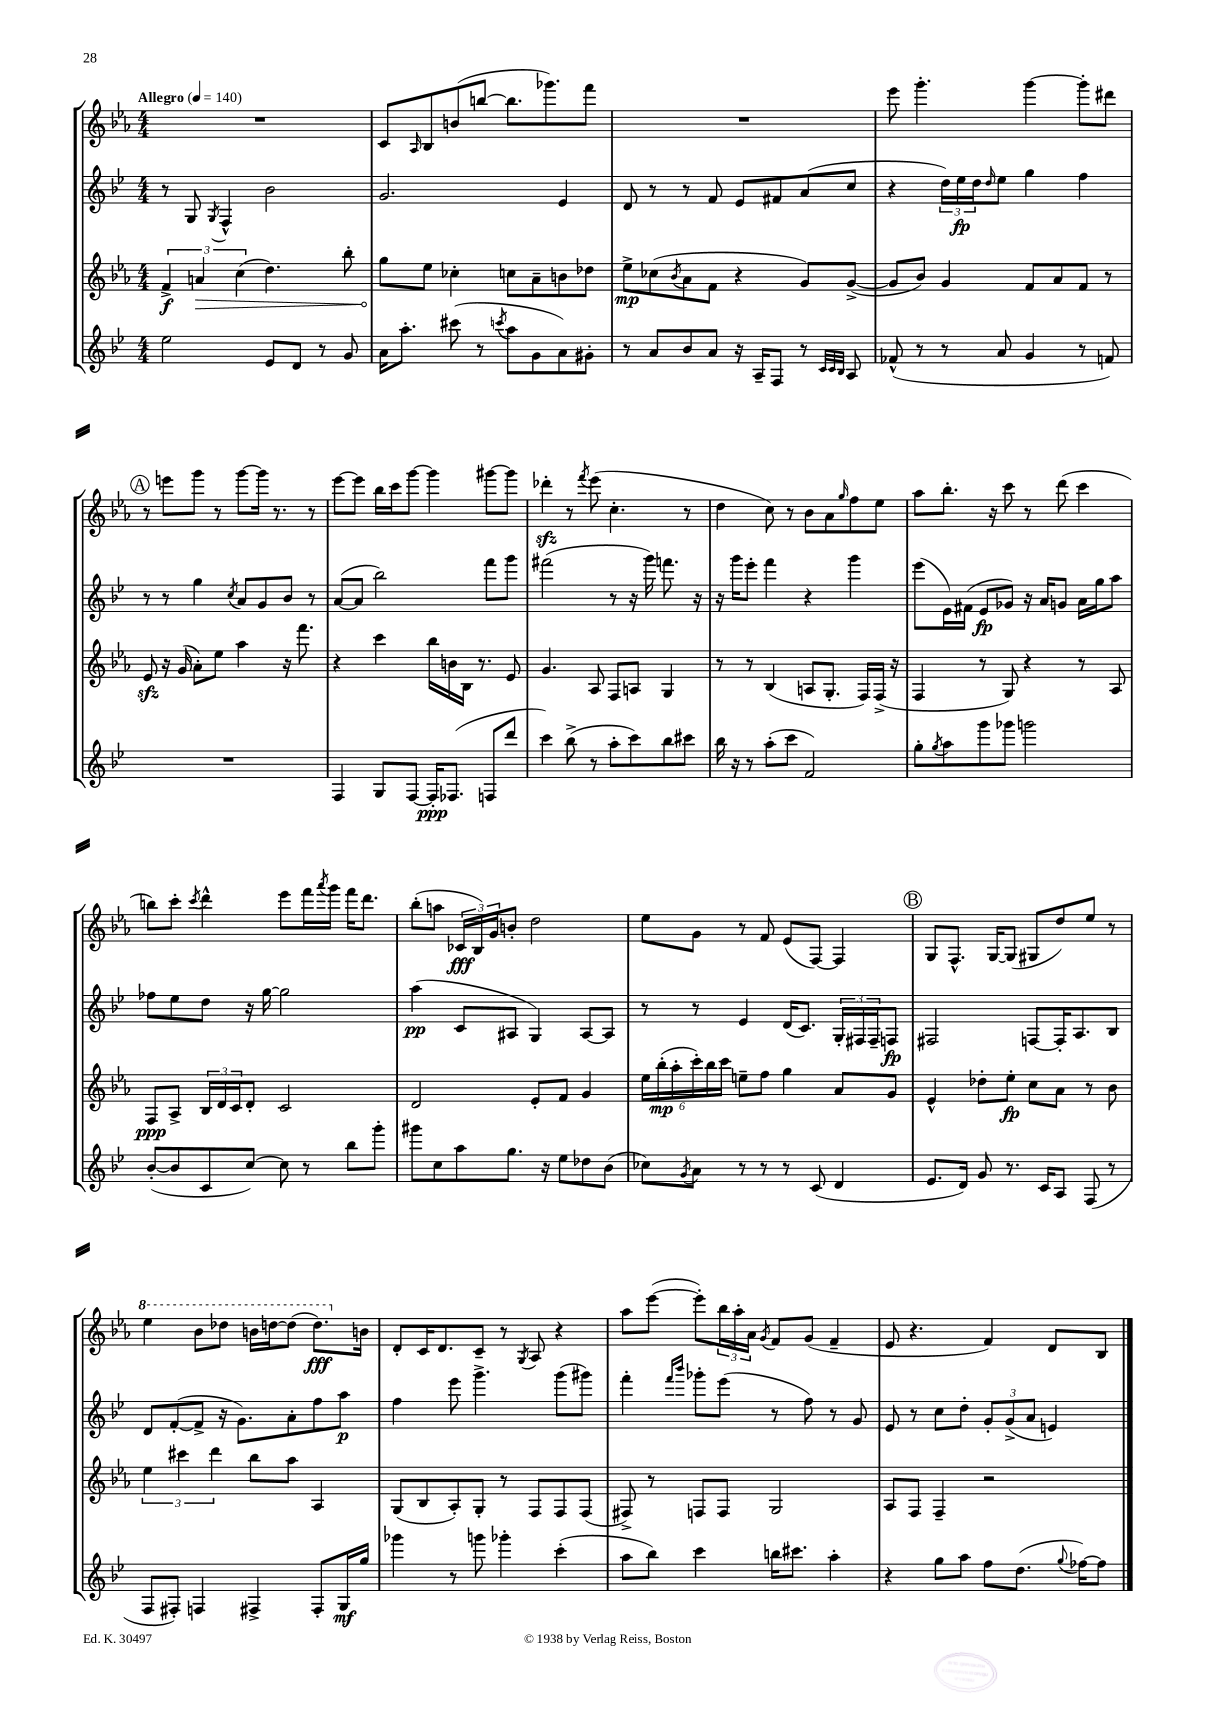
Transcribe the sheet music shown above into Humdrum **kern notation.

**kern	**kern	**kern	**kern
*staff4	*staff3	*staff2	*staff1
*clefG2	*clefG2	*clefG2	*clefG2
*k[b-e-]	*k[b-e-a-]	*k[b-e-]	*k[b-e-a-]
*M4/4	*M4/4	*M4/4	*M4/4
*MM140	*MM140	*MM140	*MM140
2ee-	6f^	8r	1r
.	.	8G	.
.	6a	.	.
.	.	8qG	.
.	.	4F^^	.
.	(6cc	.	.
8e-	4.dd)	2b-	.
8d	.	.	.
8r	.	.	.
8g	8bb-'	.	.
=	=	=	=
16a	8gg	2.g	8c
8.aa'	.	.	.
.	.	.	16qqA-
.	8ee-	.	8B-
(8ccc#	4cc-'	.	(8b
8r	.	.	[8bb
8qccc	.	.	.
8aa	8cc	.	8.bb]
8g	8a-~	.	.
.	.	.	8.ggg-)
8a)	8b	4e-	.
8g#'	8dd-	.	8fff
=	=	=	=
8r	8ee-^	8d	1r
8a	(8cc-	8r	.
.	8qb-	.	.
8b-	8a-	8r	.
8a	8f	8f	.
16r	4r	8e-	.
16A~	.	.	.
8F	.	8f#	.
8r	8g)	(8a	.
32qqc	.	.	.
32qqc	.	.	.
32qqB-	.	.	.
8A	([8g^	8cc	.
=	=	=	=
(8f-^^	8g]	4r	8eee-
8r	8b-)	.	4.ggg'
8r	4g	24dd)	.
.	.	24ee-	.
.	.	24dd	.
.	.	16qqdd	.
8a	.	8ee-	.
4g	8f	4gg	[4ggg
.	8a-	.	.
8r	8f	4ff	8ggg']
8f)	8r	.	8ddd#
=	=	=	=
1r	8e-	8r	8r
.	16r	8r	8eee
.	(16g	.	.
.	8a-')	4gg	8ggg
.	8ee-	.	8r
.	.	8qcc	.
.	4aa-	8a	[8ggg
.	.	8g	16ggg]
.	.	.	8.r
.	16r	8b-	.
.	8.fff	.	.
.	.	8r	8r
=	=	=	=
4F	4r	([8a	[8eee-
.	.	8a]	8eee-]
8G	4ccc	2bb-)	16bb-
.	.	.	16ccc
[8F	.	.	[8ggg
16F']	16bb-	.	4ggg]
(8.F-	16b	.	.
.	16B-	.	.
.	8.r	.	.
8F	.	8fff	[8ggg#
8ddd	8e-	8ggg	8ggg#]
=	=	=	=
4ccc)	4.g	(2fff#	4ddd-'
(8bb-^	.	.	8r
.	.	.	8qfff
8r	8A-	.	(8eee-
8aa'	8F	8r	4.cc'
8ccc)	8A	16r	.
.	.	16ggg)	.
8bb-	4G	8.fff	.
8ccc#	.	.	8r
.	.	16r	.
=	=	=	=
16bb-	8r	16r	4dd
16r	.	16ggg	.
8r	8r	8eee-'	.
(8aa'	(4B-	4fff	8cc)
8ccc	.	.	8r
2f)	8A	4r	8b-
.	8.G'	.	8a-
.	.	.	16qqgg
.	.	4ggg	8ff
.	16F)	.	.
.	(16F^	.	8ee-
.	16r	.	.
=	=	=	=
8gg'	4F	(8eee-	8aa-
8qgg	.	.	.
8aa	.	16e-)	8.bb-'
.	.	(16f#	.
8ggg	8r	8e-	.
.	.	.	16r
8ggg-	8G)	8g-)	8ccc
2ggg	4r	16r	8r
.	.	16a	.
.	.	8g	(8ddd
.	8r	16a	4ccc
.	.	16gg	.
.	8A-	8aa	.
=	=	=	=
([8b-'	8F	8ff-	8bb)
8b-]	8A-^	8ee-	8ccc'
.	.	.	8qccc
8c	24B-	8dd	4ddd^^
.	24d	.	.
.	24c	.	.
[8cc)	8d'	16r	.
.	.	[16gg	.
8cc]	2c	2gg]	8eee-
8r	.	.	16fff
.	.	.	8qaaa-
.	.	.	16ggg
8bb-	.	.	16fff
.	.	.	8.ddd
8ggg'	.	.	.
=	=	=	=
8ggg#	2d	(4aa	(8bb-'
8cc	.	.	8aa
8aa	.	8c	24c-
.	.	.	24B-)
.	.	.	24g
8.gg	.	8A#	8b'
.	8e-'	4G)	2dd
16r	.	.	.
8ee-	8f	.	.
8dd-	4g	[8A#	.
(8b-	.	8A#]	.
=	=	=	=
8cc-)	24ee-	8r	8ee-
.	(24bb-'	.	.
.	24aa-'	.	.
8qg	.	.	.
8a	24ccc')	8r	8g
.	24bb-	.	.
.	24ccc	.	.
8r	8ee~	4e-	8r
8r	8ff	.	8f
8r	4gg	(16d	(8e-
.	.	8.c)	.
(8c	.	.	[8F)
4d	8a-	24G'	4F]
.	.	24F#	.
.	.	24F#~	.
.	8g	8F	.
=	=	=	=
8.e-	4e-^^	2F#	8G
.	.	.	8.F^^
16d)	.	.	.
8g	8dd-'	.	.
.	.	.	[16G
8.r	8ee-'	.	(8G]
.	8cc	[8F	8G#
16c	.	.	.
8A	8a-	16F']	8dd)
.	.	8.A	.
(8F	8r	.	8ee-
8r	8b-	8B-	8r
=	=	=	=
8F	6ee-	8d	4eee-
8F#')	.	([8f'	.
.	6ccc#	.	.
4F	.	8f^]	8bb-
.	6ddd	.	.
.	.	16r	8ddd-
.	.	8.g)	.
4F#^	8bb-	.	16bb
.	.	.	[16ddd
.	8aa-	8a'	(8ddd]
8F#'	4A-	8ff	8.ddd)
16G	.	8aa	.
16gg	.	.	16b
=	=	=	=
4ggg-	(8G	4ff	8d'
.	8B-	.	16c
.	.	.	8.d
8r	8A-')	8eee-	.
8ggg	8G'	4.ggg^	8c~
4ggg-'	8r	.	8r
.	.	.	8qG
.	8F	.	8A-
(4ccc'	8F	(8ggg	4r
.	(8F	8ggg#)	.
=	=	=	=
8aa	8F#^)	4fff'	8aa-
8bb-)	8r	.	([8eee-
.	.	16qqfff	.
.	.	16qqbbb-	.
4ccc	8F	8ggg-'	8eee-'])
.	8F	(8eee-	24bb-
.	.	.	24aa-'
.	.	.	24a-
.	.	.	8qg
16bb	2G	8r	8f
8.ccc#	.	.	.
.	.	8ff)	(8g
4aa'	.	8r	4f~
.	.	8g	.
=	=	=	=
4r	8A-	8e-	8e-
.	8F	8r	4.r
8gg	4F~	8cc	.
8aa	.	8dd'	.
8ff	2r	12g'	4f)
.	.	(12g^	.
(8.dd	.	.	.
.	.	12a	.
.	.	4e)	8d
8qqgg	.	.	.
[16ff-)	.	.	.
8ff-]	.	.	8B-
==	==	==	==
*-	*-	*-	*-
